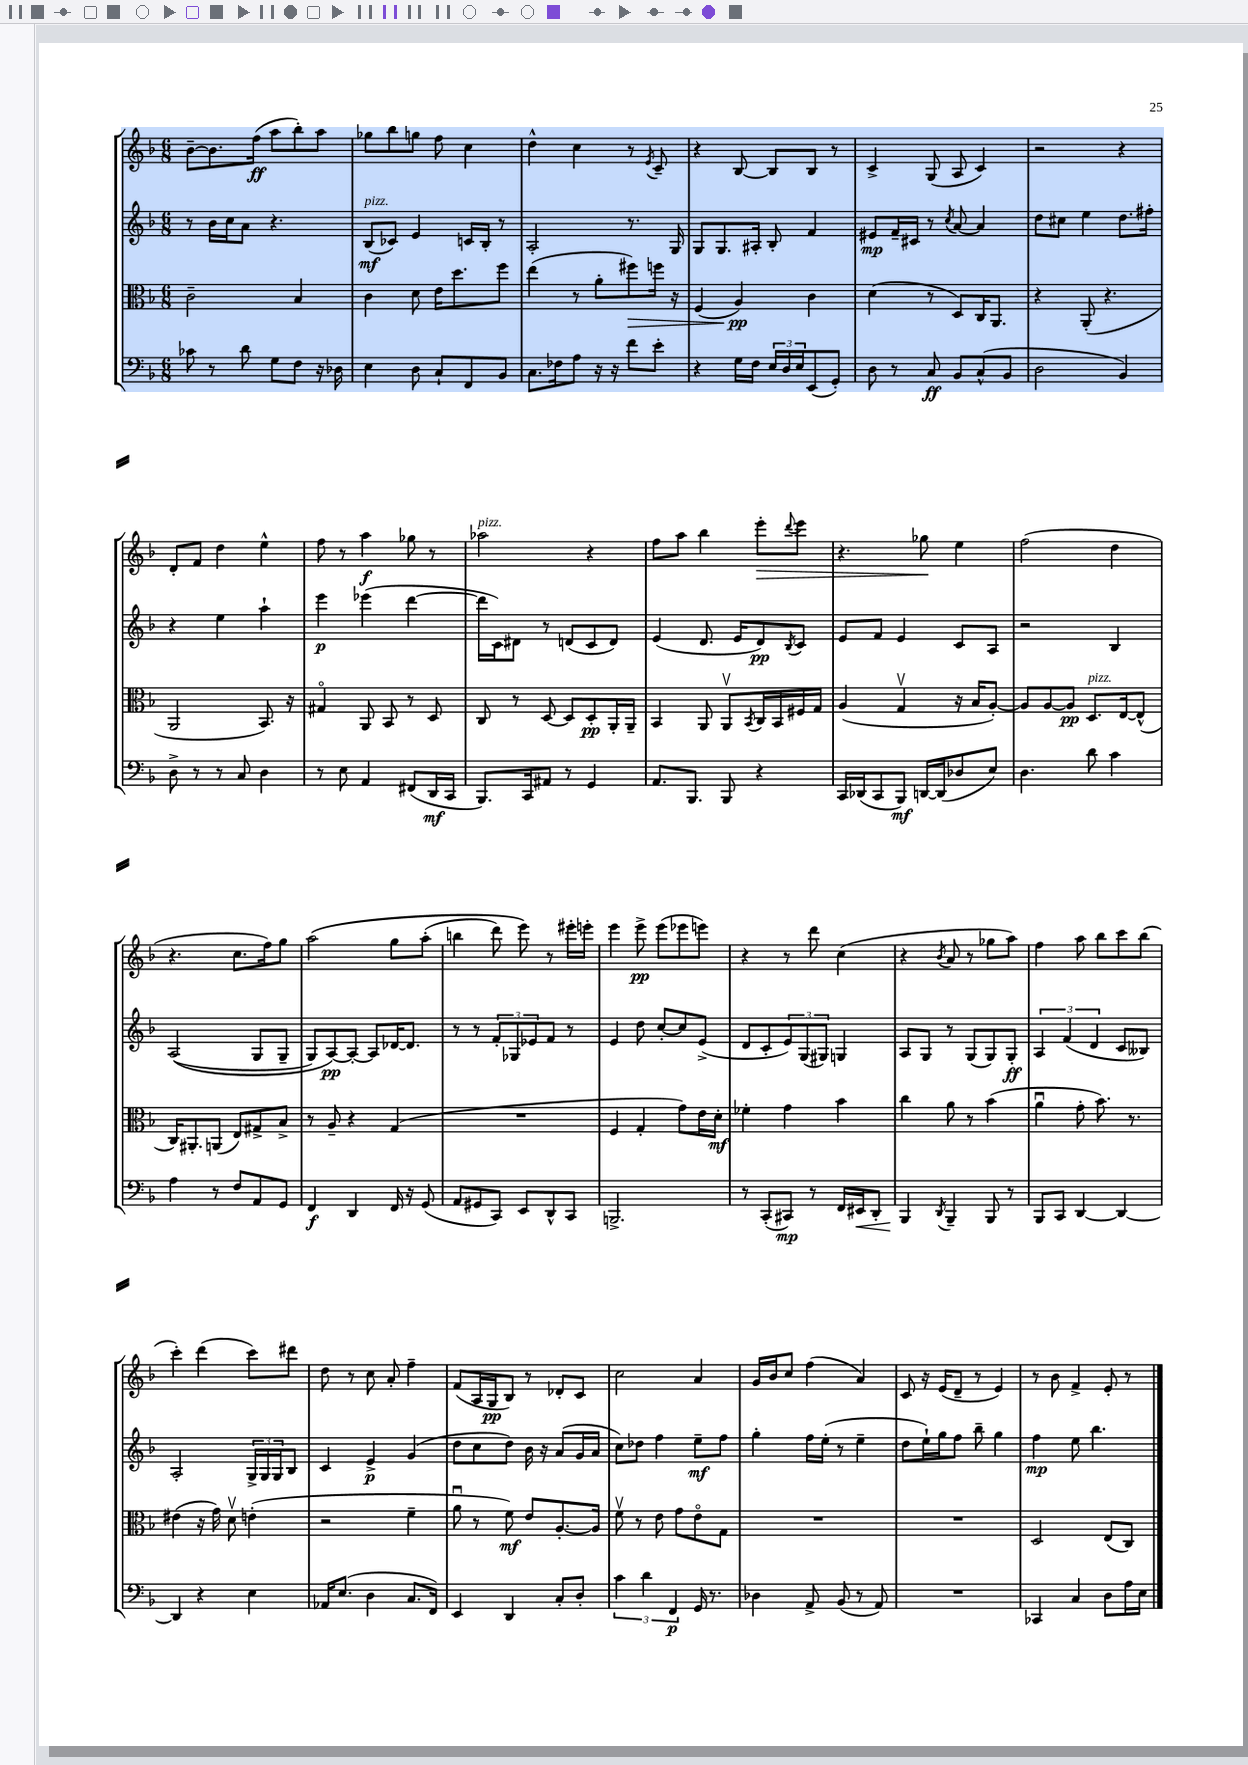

**kern	**kern	**kern	**kern
*staff4	*staff3	*staff2	*staff1
*clefF4	*clefC3	*clefG2	*clefG2
*k[b-]	*k[b-]	*k[b-]	*k[b-]
*M6/8	*M6/8	*M6/8	*M6/8
8c-\	2c~\	8r	[8b-~\L
8r	.	16b-\LL	8.b-\]
.	.	16cc\J	.
8d\	.	8a\J	.
.	.	.	(16ff\Jk
8G\L	.	4.r	8aa\L
8F\J	4B-/	.	8bb-'\)
16r	.	.	8aa\J
16D-\	.	.	.
=	=	=	=
4E\	4c\	(8B-/L	8gg-\L
.	.	8c-/J)	8bb-\
8D\	8d\	4e/	8gg\J
8C`/L	16e\LK	.	8ff\
.	8.dd\	.	.
8FF/	.	16c/LL	4cc\
.	.	16B-'/JJ	.
8BB-/J	8ff\J	8r	.
=	=	=	=
8.C\L	(4ee\	2A'/	4dd^^\
16F-\k	.	.	.
8A\J	8r	.	4cc\
16r	8a'\L	.	.
16r	.	.	.
8f\L	8ff#\)	8.r	8r
.	.	.	8qe/
8e'\J	16ff\Jk	.	8c~/
.	16r	16G/	.
=	=	=	=
4r	(4F/	8G/L	4r
.	.	8.G/	.
16G\LL	4A/)	.	[8B-/
16F\JJ	.	16A#'/Jk	.
24E/LL	.	8B-'/	8B-/]L
24D/	.	.	.
24E/J	.	.	.
(8EE/	4c\	4f/	8B-/J
8GG'/J)	.	.	8r
=	=	=	=
8D\	(4d\	8e#/L	4c^/
8r	.	16f~/L	.
.	.	16c#/JJ	.
8C/	8r	8r	(8G/
.	.	8qcc/	.
8BB-/L	8D/L)	[8a/	8A/
(8C^^/	16C/K	4a/]	4c/)
.	8.AA/J	.	.
8BB-/J	.	.	.
=	=	=	=
2D\	4r	8dd\L	2r
.	.	8cc#\J	.
.	(8AA'/	4ee\	.
.	4.r	.	.
4BB-/)	.	8.dd\L	4r
.	.	16ff#'\Jk	.
=	=	=	=
8D^\	2AA/	4r	8d'/L
8r	.	.	8f/J
8r	.	4ee\	4dd\
8C/	.	.	.
4D\	8.BB-/)	4aa`\	4ee^^\
.	16r	.	.
=	=	=	=
8r	4G#o/	4eee\	8ff\
8E\	.	.	8r
4AA/	8AA/	(4eee-\	4aa\
.	8BB-/	.	.
(8FF#/L	8r	[4ddd\	8gg-\
16DD/L	8D/	.	8r
16CC/JJ	.	.	.
=	=	=	=
8.BBB-/L)	8C/	16ddd\]LL	2aa-\
.	.	16c\J)	.
.	8r	8d#\J	.
16CC/k	.	.	.
8AA#/J	[8D/	8r	.
8r	8D/]L	(8d/L	.
4GG/	8D'/	8c/	4r
.	16AA'/L	8d/J)	.
.	16AA~/JJ	.	.
=	=	=	=
8.AA/L	4BB-/	(4e/	8ff\L
.	.	.	8aa\J
8.BBB-/J	.	.	.
.	8AA/	8.d/	4bb-\
8BBB-/	8AAv/L	.	.
.	.	16e/LK	.
.	8qBB-/	.	.
4r	16C/L	8d/)	8eee'\L
.	16BB-/	.	.
.	.	8qB-/	8qqddd/
.	16F#/	8c/J	8eee\J
.	16G/JJ	.	.
=	=	=	=
16CC/LL	(4A/	8e/L	4.r
(16DD-/J	.	.	.
8CC/	.	8f/J	.
8BBB-/J)	4Gv/	4e/	.
[16DD/LL	.	.	8gg-\
(16DD/]J	.	.	.
8D-/	16r	8c/L	4ee\
.	16B-/LK	.	.
8E/J)	[8A'/J)	8A/J	.
=	=	=	=
4.D\	8A/]L	2r	(2ff\
.	[8A/	.	.
.	8A/]J	.	.
8d\	8.D/L	.	.
4c\	.	4B-/	4dd\
.	[16E/k	.	.
.	(8E^^/]J	.	.
=	=	=	=
4A\	16C/LK)	&((2A/	4.r
.	8.AA#'/	.	.
8r	(8AA/J	.	.
8F/L	8E/L)	.	8.cc\L
8AA/	8G#^/	8G/L	.
.	.	.	16ff\k)
8GG/J	8B-^/J	8G~/J	8gg\J
=	=	=	=
4FF/	8r	8G/L)	&(2aa\
.	8A~/	[8A/&)	.
4DD/	4r	8A'/_J	.
.	.	8A/]L	.
16FF/	(4G/	[16d-/K	8gg\L
16r	.	8.d-/]J	.
(8GG/	.	.	(8aa'\J
=	=	=	=
8AA/L	2.r	8r	4bb\
8GG#/	.	8r	.
8CC/J)	.	12f'/L	8ddd\)
.	.	12G-/	.
8EE/L	.	.	8eee\&)
.	.	12e-/	.
8DD^^/	.	8f/J	8r
8CC/J	.	8r	16eee#'\LL
.	.	.	16eee'\JJ
=	=	=	=
2.BBB^/	4F/	4e/	4eee\
.	4G'/	8dd\	8eee^\
.	.	[8cc'/L	(8eee\L
.	8g\L)	8cc/]	8eee-\
.	16e\L	(8e^/J	8eee\J)
.	16d'\JJ	.	.
=	=	=	=
8r	4f-'\	8d/L	4r
(8CC'/L	.	8c'/	.
8CC#/J)	4g\	12e/)	8r
.	.	(12G/	.
8r	.	.	8ddd\
.	.	12G#/J)	.
16FF/LL	4b-\	4G/	(4cc\
16EE#/J	.	.	.
8DD'/J	.	.	.
=	=	=	=
4BBB-/	4cc\	8A/L	4r
.	.	8G/J	.
8qDD/	.	.	8qb-/
4BBB-~/	8a\	8r	8a/
.	8r	(8G/L	8r
8BBB-/	(4b-\	8G/)	8gg-\L
8r	.	8G'/J	8aa\J)
=	=	=	=
8BBB-/L	4au\	6A/	4ff\
8CC/J	.	.	.
.	.	(6f/	.
[4DD/	8g'\	.	8aa\
.	.	6d/	.
.	8.b-\)	.	8bb-\L
4DD/_	.	8c/L	8ccc\
.	8.r	.	.
.	.	8B--/J)	(8bb-\J
=	=	=	=
4DD/]	(4e#\	2A'/	4ccc'\)
4r	16r	.	(4ddd\
.	16g\)	.	.
.	8dv\	.	.
4E\	(4e'\	24G^/LL	8ccc\L)
.	.	24G/	.
.	.	24G/J	.
.	.	8B-/J	8ddd#\J
=	=	=	=
16AA-/LK	2r	4c/	8dd\
(8.E/J	.	.	.
.	.	.	8r
4D\	.	4e^/	8cc\
.	.	.	8a'/
8.C/L	4f~\	(4g/	4ff~\
16FF/Jk)	.	.	.
=	=	=	=
4EE/	8au\	8dd\L	(8f/L
.	8r	8cc\	16A/L
.	.	.	16G/J
4DD/	8f\)	8dd\J)	8B-/J)
.	8e/L	16b-\	8r
.	.	16r	.
8C'/L	[8.A'/	(8a/L	8d-'/L
8D'/J	.	16g/L	8c/J
.	16A/]Jk	16a/JJ	.
=	=	=	=
6c\	8fv\	8cc\L)	2cc\
.	8r	8dd-\J	.
6d\	.	.	.
.	8e\	4ff\	.
6FF/	.	.	.
.	8g\L	.	.
16GG/	8eo\	8ee~\L	4a/
8.r	.	.	.
.	8G\J	8ff\J	.
=	=	=	=
4D-\	2.r	4gg'\	16g/LL
.	.	.	16b-/J
.	.	.	8cc/J
8AA^/	.	16ff\LL	(4ff\
.	.	(16ee'\JJ	.
(8BB-/	.	8r	.
8r	.	4ee~\	4a/)
8AA/)	.	.	.
=	=	=	=
2.r	2.r	8dd\L	8c/
.	.	16ee`\L)	16r
.	.	16gg\J	(16e/LK
.	.	8ff\J	8d~/J
.	.	8bb-~\	8r
.	.	4gg\	4e/)
=	=	=	=
4CC-/	2D/	4ff\	8r
.	.	.	8b-\
4C/	.	8ee\	4f^/
.	.	4.bb-\	.
8D\L	(8E/L	.	8e'/
16A\L	8C/J)	.	8r
16E\JJ	.	.	.
==	==	==	==
*-	*-	*-	*-
